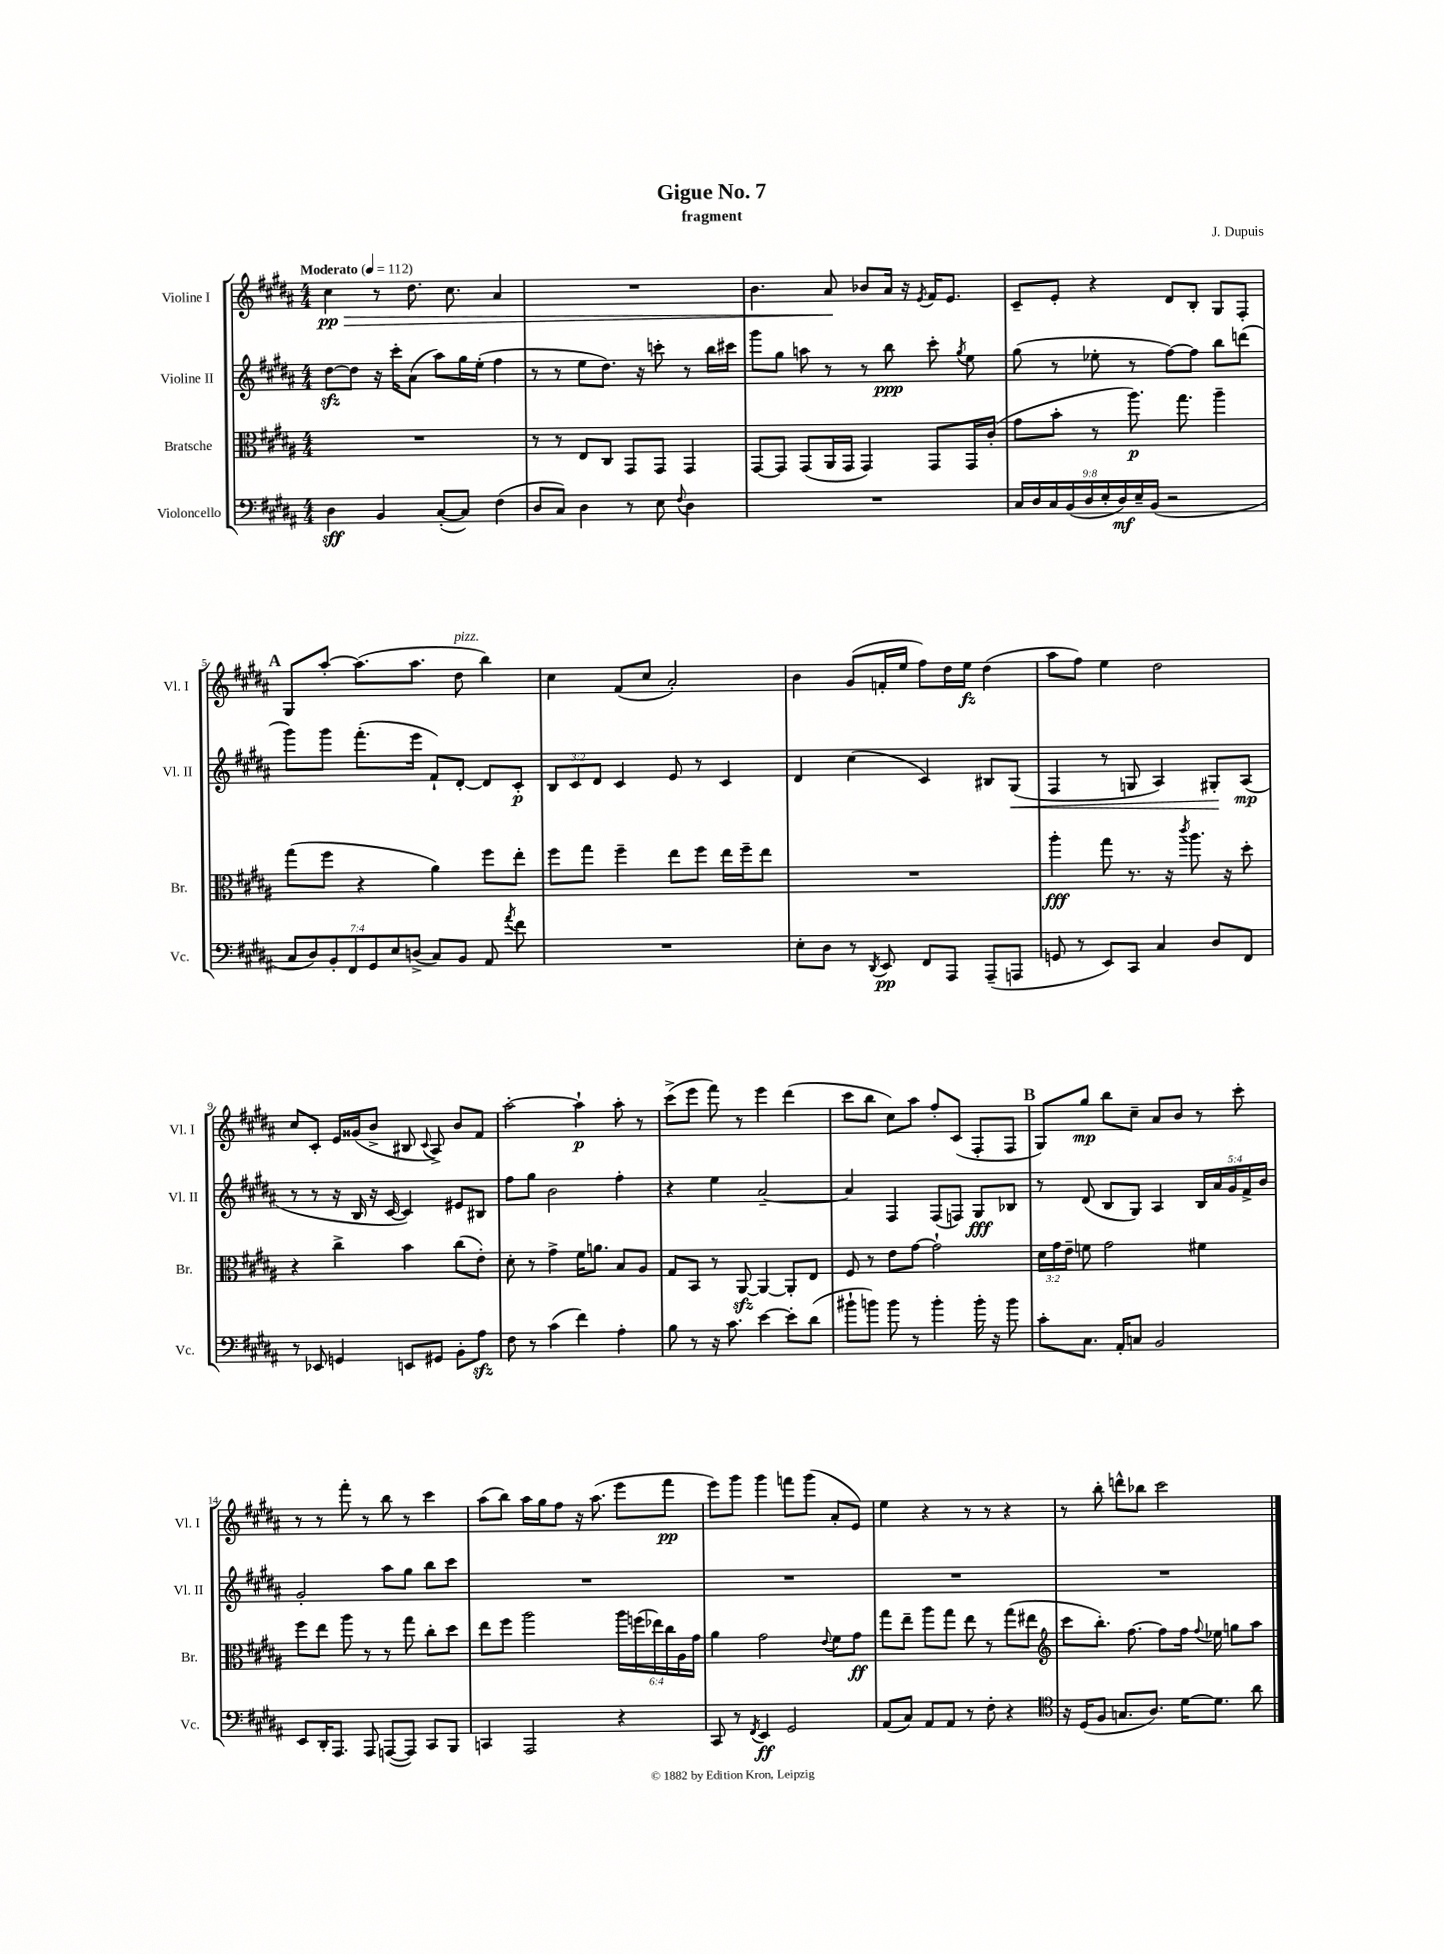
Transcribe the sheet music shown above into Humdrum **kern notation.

**kern	**dynam	**kern	**dynam	**kern	**dynam	**kern	**dynam
*part4	*part4	*part3	*part3	*part2	*part2	*part1	*part1
*staff4	*staff4	*staff3	*staff3	*staff2	*staff2	*staff1	*staff1
*I"Violoncello	*	*I"Bratsche	*	*I"Violine II	*	*I"Violine I	*
*I'Vc.	*	*I'Br.	*	*I'Vl. II	*	*I'Vl. I	*
*clefF4	*	*clefC3	*	*clefG2	*	*clefG2	*
*k[f#c#g#d#a#]	*	*k[f#c#g#d#a#]	*	*k[f#c#g#d#a#]	*	*k[f#c#g#d#a#]	*
*M4/4	*	*M4/4	*	*M4/4	*	*M4/4	*
*MM112	*	*MM112	*	*MM112	*	*MM112	*
=1	=1	=1	=1	=1	=1	=1	=1
!	!	!	!	!	!	!LO:TX:a:B:t=Moderato	!
!	!	!	!	!	!	!	!LO:HP:b
4D#\	sff	1r	.	[8dd#zz\L	.	4cc#\	> pp
.	.	.	.	8dd#\J]	.	.	.
4BB/	.	.	.	16r	.	8r	.
.	.	.	.	16ccc#'\KL	.	.	.
.	.	.	.	(8a#\J	.	8.dd#\	.
([8C#'/L	.	.	.	8aa#\L)	.	.	.
.	.	.	.	.	.	8.cc#\	.
8C#/J])	.	.	.	16gg#\L	.	.	.
.	.	.	.	(16ee'\JJ	.	.	.
(4F#\	.	.	.	4ff#\	.	4a#/	.
=2	=2	=2	=2	=2	=2	=2	=2
8D#/L	.	8r	.	8r	.	1r	.
8C#/J)	.	8r	.	8r	.	.	.
4D#\	.	8E/L	.	8ee\L	.	.	.
.	.	8C#/J	.	8.dd#\J)	.	.	.
8r	.	8GG#/L	.	.	.	.	.
.	.	.	.	16r	.	.	.
8E\	.	8GG#/J	.	8cccn'\	.	.	.
8qqF#/	.	.	.	.	.	.	.
4D#\	.	4GG#/	.	8r	.	.	.
.	.	.	.	16bb\LL	.	.	.
.	.	.	.	16ccc#X\JJ	.	.	.
=3	=3	=3	=3	=3	=3	=3	=3
1r	.	[8GG#/L	.	8ggg#\L	.	4.b\	.
.	.	8GG#/J]	.	8gg#\J	.	.	.
.	.	(8GG#/L	.	8aan\	.	.	.
.	.	16AA#/L	.	8r	.	8a#/	.
.	.	16GG#/JJ	.	.	.	.	.
.	.	4GG#/)	.	8r	.	8b-X/L	]
.	.	.	.	8bb\	ppp	16a#/Jk	.
.	.	.	.	.	.	16r	.
.	.	.	.	.	.	8qe/	.
.	.	8GG#/L	.	8ccc#'\	.	16f#/KL	.
.	.	.	.	.	.	8.e/J	.
.	.	.	.	8qgg#/	.	.	.
.	.	16GG#/L	.	8ee\	.	.	.
.	.	(16c#'/JJ	.	.	.	.	.
=4	=4	=4	=4	=4	=4	=4	=4
18C#/LL	.	8g#\L	.	(8gg#\	.	8c#~/L	.
18D#/	.	.	.	.	.	.	.
18C#/	.	.	.	.	.	.	.
.	.	8b'\J	.	8r	.	8e'/J	.
(18BB/	.	.	.	.	.	.	.
18D#/	.	.	.	.	.	.	.
.	.	8r	.	8ee-X'\	.	4r	.
18E'/	.	.	.	.	.	.	.
18D#/)	mf	.	.	.	.	.	.
.	.	8.aa#\)	p	8r	.	.	.
18E~/	.	.	.	.	.	.	.
(18BB/JJ	.	.	.	.	.	.	.
2r	.	.	.	[8ff#\L)	.	8d#/L	.
.	.	8.gg#\	.	.	.	.	.
.	.	.	.	8ff#\J]	.	8B'/J	.
.	.	4aa#~\	.	8bb\L	.	8G#/L	.
.	.	.	.	(8dddn\J	.	8F#'/J	.
!!LO:LB:g=z
!!LO:REH:place=s1:t=A
=5	=5	=5	=5	=5	=5	=5	=5
14C#/L	.	(8gg#\L	.	8ggg#\L)	.	8G#/L	.
14D#/)	.	.	.	.	.	.	.
.	.	8ff#\J	.	8ggg#\J	.	[8aa#'/J	.
14BB'/	.	.	.	.	.	.	.
14FF#/	.	.	.	.	.	.	.
.	.	4r	.	(8.fff#'\L	.	(8.aa#\L]	.
14GG#/	.	.	.	.	.	.	.
14E/	.	.	.	.	.	.	.
(14Dn^/J	.	.	.	.	.	.	.
.	.	.	.	16eee\Jk	.	8.aa#\J	.
8C#/L)	.	4a#\)	.	8f#`/L)	.	.	.
!	!	!	!	!	!	!LO:TX:a:i:t=pizz.	!
8BB/J	.	.	.	[8d#'/J	.	8dd#\	.
8AA#/	.	8ff#\L	.	8d#/L]	.	4bb\)	.
8qa#/	.	.	.	.	.	.	.
8f#\	.	8ee'\J	.	8c#'/J	p	.	.
=6	=6	=6	=6	=6	=6	=6	=6
1r	.	8ff#\L	.	12B/L	.	4cc#\	.
.	.	.	.	12c#/	.	.	.
.	.	8gg#\J	.	.	.	.	.
.	.	.	.	12d#/J	.	.	.
.	.	4ff#~\	.	4c#/	.	(8f#/L	.
.	.	.	.	.	.	8cc#/J	.
.	.	8ee\L	.	8e/	.	2a#'/)	.
.	.	8ff#\J	.	8r	.	.	.
.	.	16ee\LL	.	4c#/	.	.	.
.	.	16ff#~\J	.	.	.	.	.
.	.	8ee\J	.	.	.	.	.
=7	=7	=7	=7	=7	=7	=7	=7
8E'\L	.	1r	.	4d#/	.	4b\	.
8D#\J	.	.	.	.	.	.	.
8r	.	.	.	(4cc#\	.	(8g#/L	.
8qDD#/	.	.	.	.	.	.	.
8EE/	pp	.	.	.	.	16fn'/L	.
.	.	.	.	.	.	16ee/JJ	.
8FF#/L	.	.	.	4c#/)	.	8ff#\L)	.
8AAA#/J	.	.	.	.	.	16dd#\L	.
.	.	.	.	.	.	16ee\JJ	fz
(8AAA#~/L	.	.	.	8B#X/L	.	(4dd#\	.
!	!	!	!	!	!LO:HP:b	!	!
8AAAn/J	.	.	.	(8G#/J	<	.	.
=8	=8	=8	=8	=8	=8	=8	=8
8GGn/	.	4aa#'\	fff	4F#/	.	8aa#\L	.
8r	.	.	.	.	.	8ff#\J)	.
8EE/L)	.	8gg#\	.	8r	.	4ee\	.
8CC#/J	.	8.r	.	8Gn/	.	.	.
4C#/	.	.	.	4A#/)	.	2dd#\	.
.	.	16r	.	.	.	.	.
.	.	8qccc#/	.	.	.	.	.
.	.	8.aa#\	.	.	.	.	.
8D#/L	.	.	.	8G#X'/L	.	.	.
.	.	16r	.	.	.	.	.
8FF#/J	.	8dd#'\	.	(8A#/J	[ mp	.	.
!!LO:LB:g=z
=9	=9	=9	=9	=9	=9	=9	=9
8r	.	4r	.	8r	.	8cc#/L	.
8EE-X/	.	.	.	8r	.	8c#'/J	.
4GGn/	.	4cc#^\	.	16r	.	16e/LL	.
.	.	.	.	16B/	.	(16g##X/J	.
.	.	.	.	16r	.	8b^/J	.
.	.	.	.	[16c#/	.	.	.
8EEn/L	.	4b\	.	4c#/])	.	8B#X/	.
.	.	.	.	.	.	8qqc#/	.
8GG#X/J	.	.	.	.	.	8A#^/)	.
8BB'\L	.	(8cc#\L	.	8e#X/L	.	8b/L	.
8A#zz\J	.	8e'\J)	.	8B#X/J	.	8f#/J	.
=10	=10	=10	=10	=10	=10	=10	=10
8F#\	.	8d#'\	.	8ff#\L	.	[2aa#'\	.
8r	.	8r	.	8gg#\J	.	.	.
(4c#\	.	4g#^\	.	2b\	.	.	.
4f#\)	.	16f#\KL	.	.	.	4aa#`\]	p
.	.	8.an\J	.	.	.	.	.
4A#'\	.	8B/L	.	4ff#'\	.	8aa#'\	.
.	.	8A#/J	.	.	.	8r	.
=11	=11	=11	=11	=11	=11	=11	=11
8B\	.	8G#/L	.	4r	.	(8ccc#^\L	.
8r	.	8BB/J	.	.	.	8eee\J	.
16r	.	8r	.	4ee\	.	8fff#\)	.
8.c#\	.	.	.	.	.	.	.
.	.	[8AA#zz/	.	.	.	8r	.
[4e\	.	4AA#/_	.	[2a#~/	.	4eee\	.
8e'\L]	.	8AA#'/L]	.	.	.	(4ddd#\	.
(8d#\J	.	8E/J	.	.	.	.	.
=12	=12	=12	=12	=12	=12	=12	=12
8b#X`\L	.	8F#/	.	4a#/]	.	8ccc#\L	.
8bn\J)	.	8r	.	.	.	8bb\J	.
8b\	.	8e\L	.	4F#/	.	8cc#\L)	.
8r	.	[8g#\J	.	.	.	8aa#\J	.
4b'\	.	2g#`\]	.	(8F#/L	.	8ff#'/L	.
.	.	.	.	8Fn/J)	.	(8c#/J	.
16b'\	.	.	.	8G#/L	fff	8F#'/L	.
16r	.	.	.	.	.	.	.
8b\	.	.	.	8B-X/J	.	8F#/J	.
!!LO:REH:place=s1:t=B
=13	=13	=13	=13	=13	=13	=13	=13
8c#'\L	.	24d#\LL	.	8r	.	8G#/L)	.
.	.	24g#\	.	.	.	.	.
.	.	24e~\JJ	.	.	.	.	.
8.C#\J	.	8fn\	.	(8d#/	.	8gg#/J	mp
.	.	2g#\	.	8B/L	.	8bb\L	.
16AA#'/KL	.	.	.	.	.	.	.
8Cn/J	.	.	.	8G#/J)	.	8cc#~\J	.
2BB/	.	.	.	4A#/	.	8a#/L	.
.	.	.	.	.	.	8b/J	.
.	.	4f#X\	.	20B/LL	.	8r	.
.	.	.	.	20a#/	.	.	.
.	.	.	.	20g#/	.	.	.
.	.	.	.	.	.	8ccc#'\	.
.	.	.	.	20f#^/	.	.	.
.	.	.	.	20b/JJ	.	.	.
!!LO:LB:g=z
=14	=14	=14	=14	=14	=14	=14	=14
8EE/L	.	8ff#\L	.	2g#'/	.	8r	.
16DD#'/K	.	8ee\J	.	.	.	8r	.
8.AAA#/J	.	.	.	.	.	.	.
.	.	8aa#\	.	.	.	8fff#'\	.
8AAA#/	.	8r	.	.	.	8r	.
([8AAAn/L	.	8r	.	8aa#\L	.	8bb\	.
8AAA/J])	.	8gg#\	.	8gg#\J	.	8r	.
8CC#/L	.	8cc#'\L	.	8bb\L	.	4ccc#\	.
8BBB/J	.	8dd#\J	.	8ccc#\J	.	.	.
=15	=15	=15	=15	=15	=15	=15	=15
4CCn/	.	8ee\L	.	1r	.	(8aa#\L	.
.	.	8ff#\J	.	.	.	8bb\J)	.
2AAA#/	.	2aa#\	.	.	.	16aa#\LL	.
.	.	.	.	.	.	16gg#\J	.
.	.	.	.	.	.	8ff#\J	.
.	.	.	.	.	.	16r	.
.	.	.	.	.	.	(8.aa#\	.
4r	.	24aa#\LL	.	.	.	8eee\L	.
.	.	(24ffn\	.	.	.	.	.
.	.	24ee-X\)	.	.	.	.	.
.	.	24cc#\	.	.	.	8fff#\J	pp
.	.	24A#\	.	.	.	.	.
.	.	24g#\JJ	.	.	.	.	.
=16	=16	=16	=16	=16	=16	=16	=16
8CC#/	.	4a#\	.	1r	.	8eee\L)	.
8r	.	.	.	.	.	8ggg#\J	.
8qFF#/	.	.	.	.	.	.	.
4EE/	ff	2g#\	.	.	.	4ggg#\	.
2GG#/	.	.	.	.	.	8fffn\L	.
.	.	.	.	.	.	(8ggg#\J	.
.	.	8qqe/	.	.	.	.	.
.	.	8f#\L	.	.	.	8a#'/L	.
.	.	8g#\J	ff	.	.	8e/J)	.
=17	=17	=17	=17	=17	=17	=17	=17
(8AA#/L	.	8gg#\L	.	1r	.	4ee\	.
8C#/J)	.	8ee~\J	.	.	.	.	.
8AA#/L	.	8aa#\L	.	.	.	4r	.
8AA#/J	.	8gg#\J	.	.	.	.	.
8r	.	8ee\	.	.	.	8r	.
8F#'\	.	8r	.	.	.	8r	.
4r	.	(8gg#\L	.	.	.	4r	.
.	.	8ee#X\J	.	.	.	.	.
=18	=18	=18	=18	=18	=18	=18	=18
*clefC4	*	*clefG2	*	*	*	*	*
16r	.	8ccc#\L	.	1r	.	8r	.
(16D#/KL	.	.	.	.	.	.	.
8F#/J	.	8.bb'\J)	.	.	.	8bb'\	.
8.Gn/L	.	.	.	.	.	8dddn^^\L	.
.	.	[8.ff#\	.	.	.	.	.
.	.	.	.	.	.	8bb-X\J	.
8.A#/J)	.	.	.	.	.	.	.
.	.	8ff#\L]	.	.	.	2ccc#\	.
[16d#\KL	.	16ff#\Jk	.	.	.	.	.
.	.	8qqff#/	.	.	.	.	.
8.d#\J]	.	16ee-X\	.	.	.	.	.
.	.	8ggn\L	.	.	.	.	.
8a#\	.	8aa#\J	.	.	.	.	.
==	==	==	==	==	==	==	==
*-	*-	*-	*-	*-	*-	*-	*-
